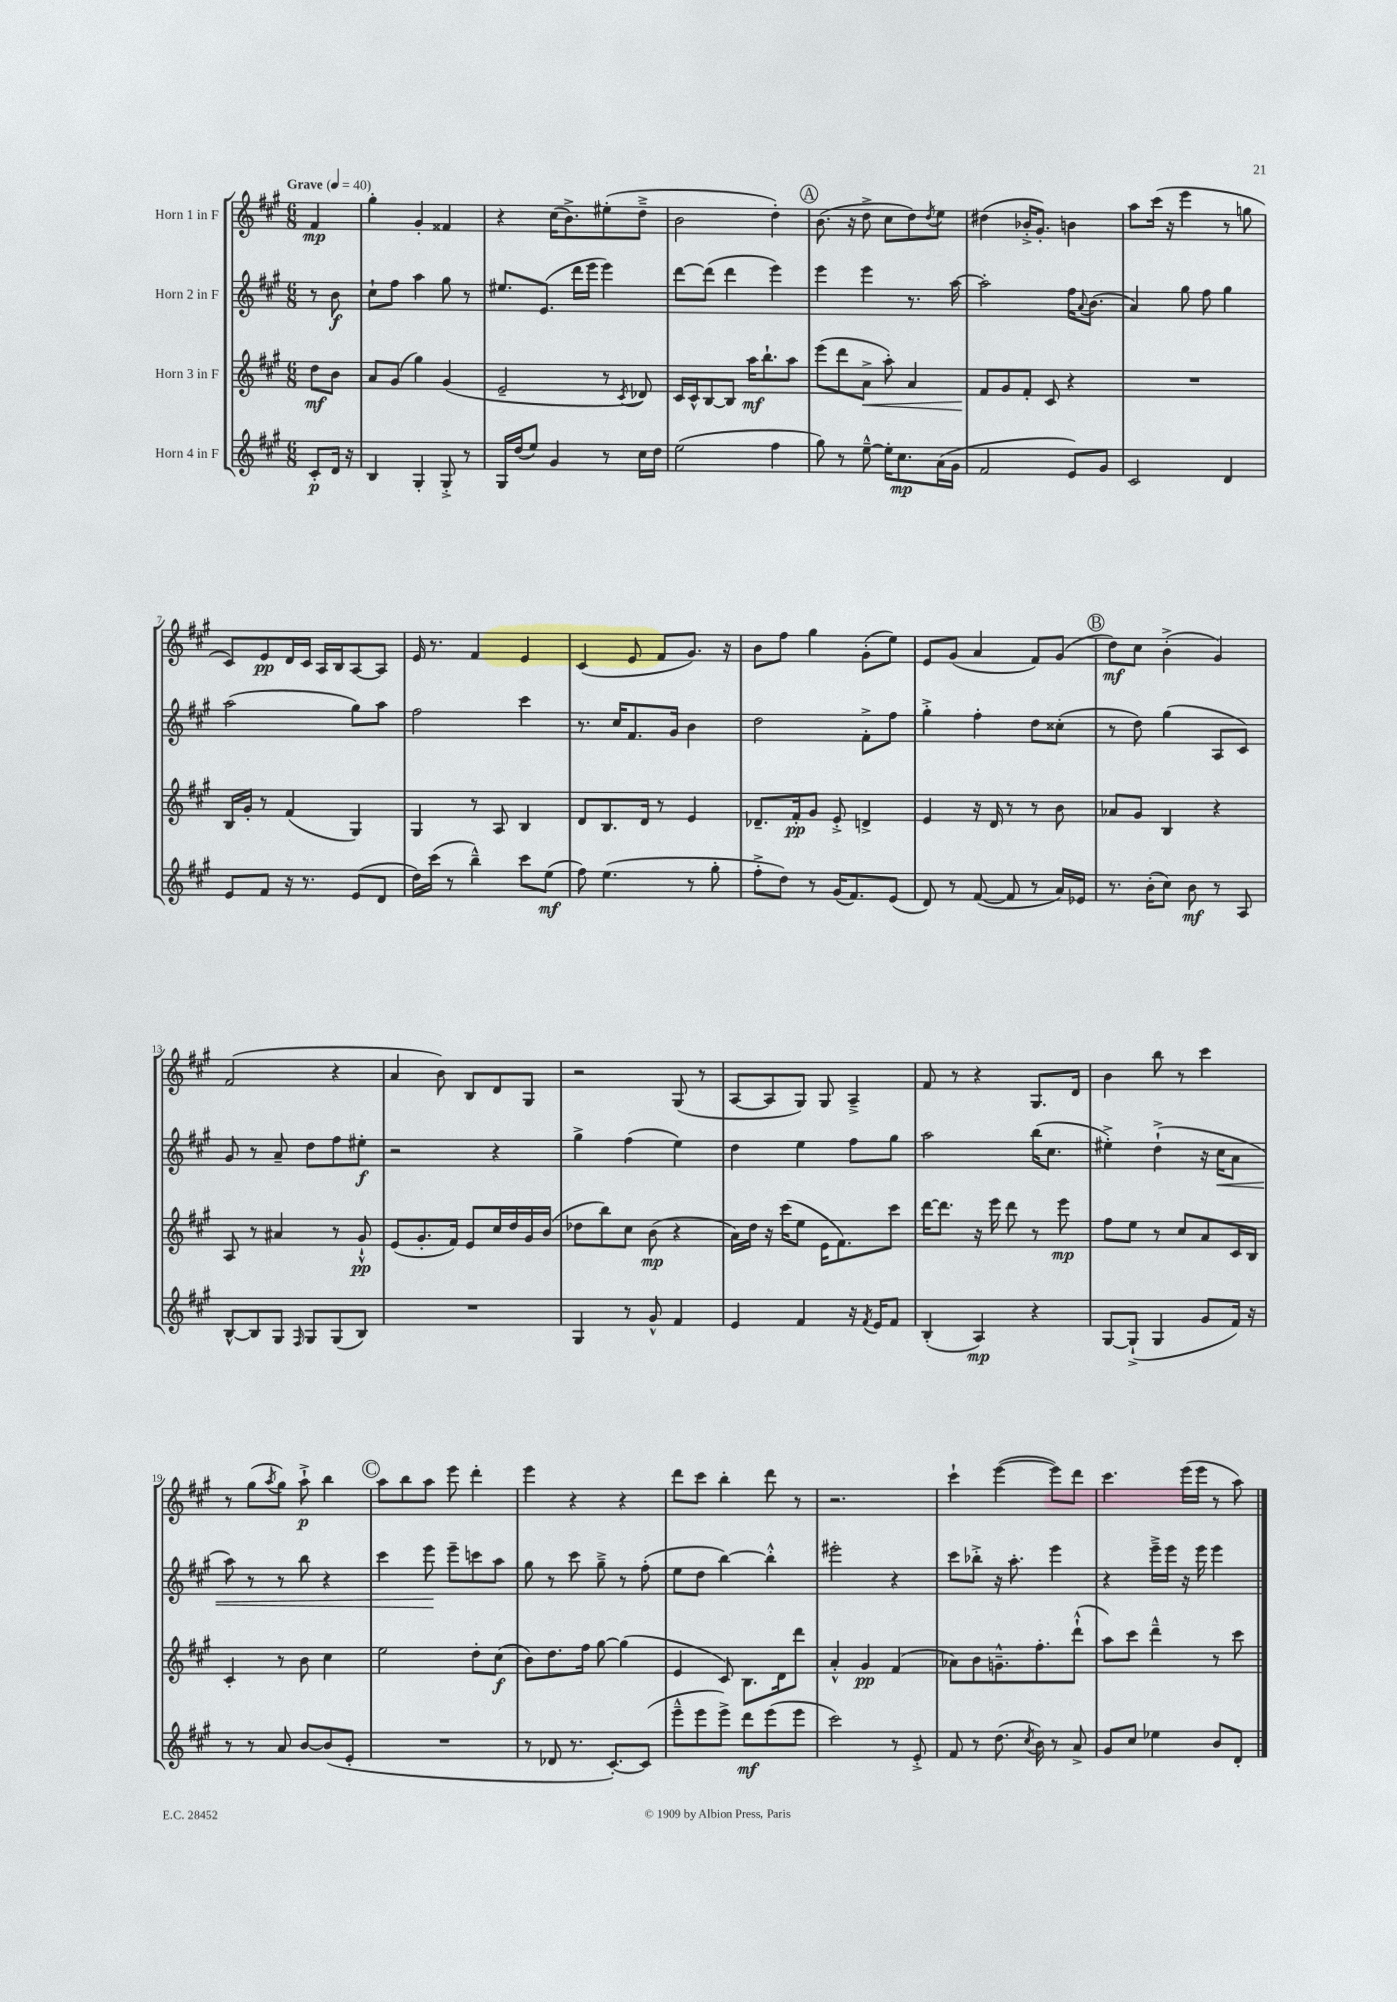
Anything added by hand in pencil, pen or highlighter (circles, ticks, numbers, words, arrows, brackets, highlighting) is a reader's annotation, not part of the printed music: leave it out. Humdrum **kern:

**kern	**kern	**kern	**kern
*staff4	*staff3	*staff2	*staff1
*clefG2	*clefG2	*clefG2	*clefG2
*k[f#c#g#]	*k[f#c#g#]	*k[f#c#g#]	*k[f#c#g#]
*M6/8	*M6/8	*M6/8	*M6/8
*MM40	*MM40	*MM40	*MM40
8c#'	8dd	8r	4f#
16d	8b	8b	.
16r	.	.	.
=	=	=	=
4B	8a	8cc#`	4gg#'
.	(8g#	8ff#	.
4G#'	4gg#)	4aa	4g#'
8G#'^	(4g#	8gg#	4f##
8r	.	8r	.
=	=	=	=
16G#	2e~	8.ee#	4r
(16dd	.	.	.
8ee)	.	.	.
.	.	(8.e	.
4g#	.	.	(16cc#
.	.	.	8.b^)
.	.	16ddd	.
.	.	16eee	.
8r	8r	4eee)	(8ee#'
.	8qc#	.	.
16cc#	8d-)	.	8dd~^
16dd	.	.	.
=	=	=	=
(2ee	16c#	[8ddd	2b
.	16c#^^	.	.
.	[8B	(8ddd]	.
.	8B]	4ddd	.
.	16aa	.	.
.	8.bb`	.	.
4ff#	.	4eee)	4dd')
.	8aa	.	.
=	=	=	=
8gg#)	(8eee	4eee	(8.b
8r	8ddd	.	.
.	.	.	16r
[8ee~^^	8a^	4eee	8dd^
16ee']	8aa')	.	8cc#
8.cc#	.	.	.
.	4a	8.r	8dd)
.	.	.	8qdd
(16a	.	.	8ee
16g#	.	[16aa	.
=	=	=	=
2f#	8f#	2aa']	(4dd#
.	8g#	.	.
.	8f#'	.	16b-'^
.	.	.	8.g#')
.	8c#	.	.
8e)	4r	16ff#	4b
.	.	8qqa	.
.	.	(8.b	.
8g#	.	.	.
=	=	=	=
2c#	2.r	4a)	8aa
.	.	.	(16ccc#
.	.	.	16r
.	.	8gg#	4eee
.	.	8ff#	.
4d	.	4gg#	8r
.	.	.	8gg
=	=	=	=
8e	16B	(2aa	8c#)
.	16g#'	.	.
8f#	8r	.	8e
16r	(4f#	.	16d
8.r	.	.	16c#
.	.	.	16A
.	.	.	16B
(8e	4G#)	8gg#)	[8A
8d	.	8aa	8A]
=	=	=	=
16dd)	4G#	2ff#	16e
(16ccc#	.	.	8.r
8r	.	.	.
4bb~^^)	8r	.	4f#
.	8A	.	.
8ccc#	4B	4ccc#	4e
(8ee	.	.	.
=	=	=	=
8ff#)	8d	8.r	(4c#
(4.ee	8.B	.	.
.	.	16cc#	.
.	.	8.f#	8e
.	16d	.	.
.	8r	.	8f#
.	.	16g#	.
8r	4e	4b	8.g#)
8gg#'	.	.	.
.	.	.	16r
=	=	=	=
8ff#'^	8.d-~	2dd	8b
8dd)	.	.	8ff#
.	16f#'	.	.
8r	8g#	.	4gg#
(16g#	8e'^	.	.
8.f#)	.	.	.
.	4d^	8f#'^	(8g#'
(8e	.	8ff#	8ee)
=	=	=	=
8d)	4e	4gg#'^	8e
8r	.	.	(8g#
([8f#	16r	4ff#'	4a
.	16d	.	.
8f#]	8r	.	.
8r	8r	8dd	8f#)
16a)	8b	(8cc##'	(8g#
16e-	.	.	.
=	=	=	=
8.r	8a-	8r	8dd)
.	8g#	8dd)	8cc#
(16b'	.	.	.
8cc#)	4B	(4gg#	(4b'^
8b	.	.	.
8r	4r	8A	4g#)
8A	.	8c#)	.
=	=	=	=
[8B^^	8A	8g#	(2f#
8B]	8r	8r	.
8G#	4a#	8a~	.
16qqF#	.	.	.
8G#	.	8dd	.
(8G#	8r	8ff#	4r
8B)	8g#`^^	8ee#'	.
=	=	=	=
2.r	(8e	2r	4a
.	8.g#'	.	.
.	.	.	8b)
.	16f#)	.	.
.	8e	.	8B
.	16cc#	4r	8d
.	16dd	.	.
.	16g#	.	8G#
.	(16b	.	.
=	=	=	=
4G#	8dd-	4gg#^	2r
.	8bb)	.	.
8r	8cc#	(4ff#	.
8g#^^	(8b	.	.
4f#	4r	4ee)	(8G#
.	.	.	8r
=	=	=	=
4e	16a)	4dd	[8A
.	16dd	.	.
.	16r	.	8A]
.	(16ccc#	.	.
4f#	8ee	4ee	8G#)
.	16e	.	8G#
.	8.f#)	.	.
16r	.	8ff#	4A~^
8qf#	.	.	.
16e	.	.	.
8f#	8ccc#	8gg#	.
=	=	=	=
(4B'	[16ddd	2aa	8f#
.	8.ddd]	.	.
.	.	.	8r
4A)	16r	.	4r
.	16eee	.	.
.	8ddd	.	.
4r	8r	(16bb	8.G#
.	.	8.cc#	.
.	8eee	.	.
.	.	.	16d
=	=	=	=
[8G#	8ff#	4ee#'^)	4b
(8G#`^]	8ee	.	.
4G#	8r	(4dd`^	8bb
.	8cc#	.	8r
8g#	8a	16r	4ccc#
.	.	16cc#	.
16f#)	16c#	8a	.
16r	16B	.	.
=	=	=	=
8r	4c#'	8aa)	8r
8r	.	8r	(8gg#
.	.	.	8qaa
8a	8r	8r	8gg#)
[8b	8b	8bb	8aa`^
(8b]	4cc#	4r	4bb
8e'	.	.	.
=	=	=	=
2.r	2ee	4ccc#	8aa
.	.	.	8bb
.	.	8eee	8aa
.	.	8eee~	8eee
.	8dd'	8ccc	4ddd'
.	(8cc#	8aa	.
=	=	=	=
8r	8b)	8gg#	4eee
8d-	8.dd	8r	.
8.r	.	8ccc#	4r
.	16ff#	.	.
.	[8gg#	8gg#~^	.
[8.c#')	.	.	.
.	(4gg#]	8r	4r
(8c#]	.	(8ff#'	.
=	=	=	=
8eee~^^	4e	8ee	8ddd
8eee	.	8dd	8ccc#
8eee^)	8c#)	[4bb)	4bb'
8ddd	8.B	.	.
(8eee	.	4bb'^^]	8ddd
.	16d	.	.
8eee	8ddd	.	8r
=	=	=	=
2ccc#)	4a'^^	2eee#'	2.r
.	4g#	.	.
8r	(4f#	4r	.
8e'^	.	.	.
=	=	=	=
8f#	8a-)	8ccc#	4ccc#`
8r	8b	8bb-'^	.
(8.dd	8.g~^^	16r	([4eee
.	.	8.aa'	.
8qcc#	.	.	.
16b)	8.ff#'	.	.
8r	.	4eee	8eee])
8a^	(8ddd`^^	.	8ddd
=	=	=	=
8g#	8aa)	4r	4.ccc#
8cc#	8ccc#	.	.
4ee-	4ddd~^^	16eee~^	.
.	.	16eee	.
.	.	16r	(16eee
.	.	16eee	16eee
8b	8r	4eee	8r
8d'	8ccc#	.	8aa)
==	==	==	==
*-	*-	*-	*-
